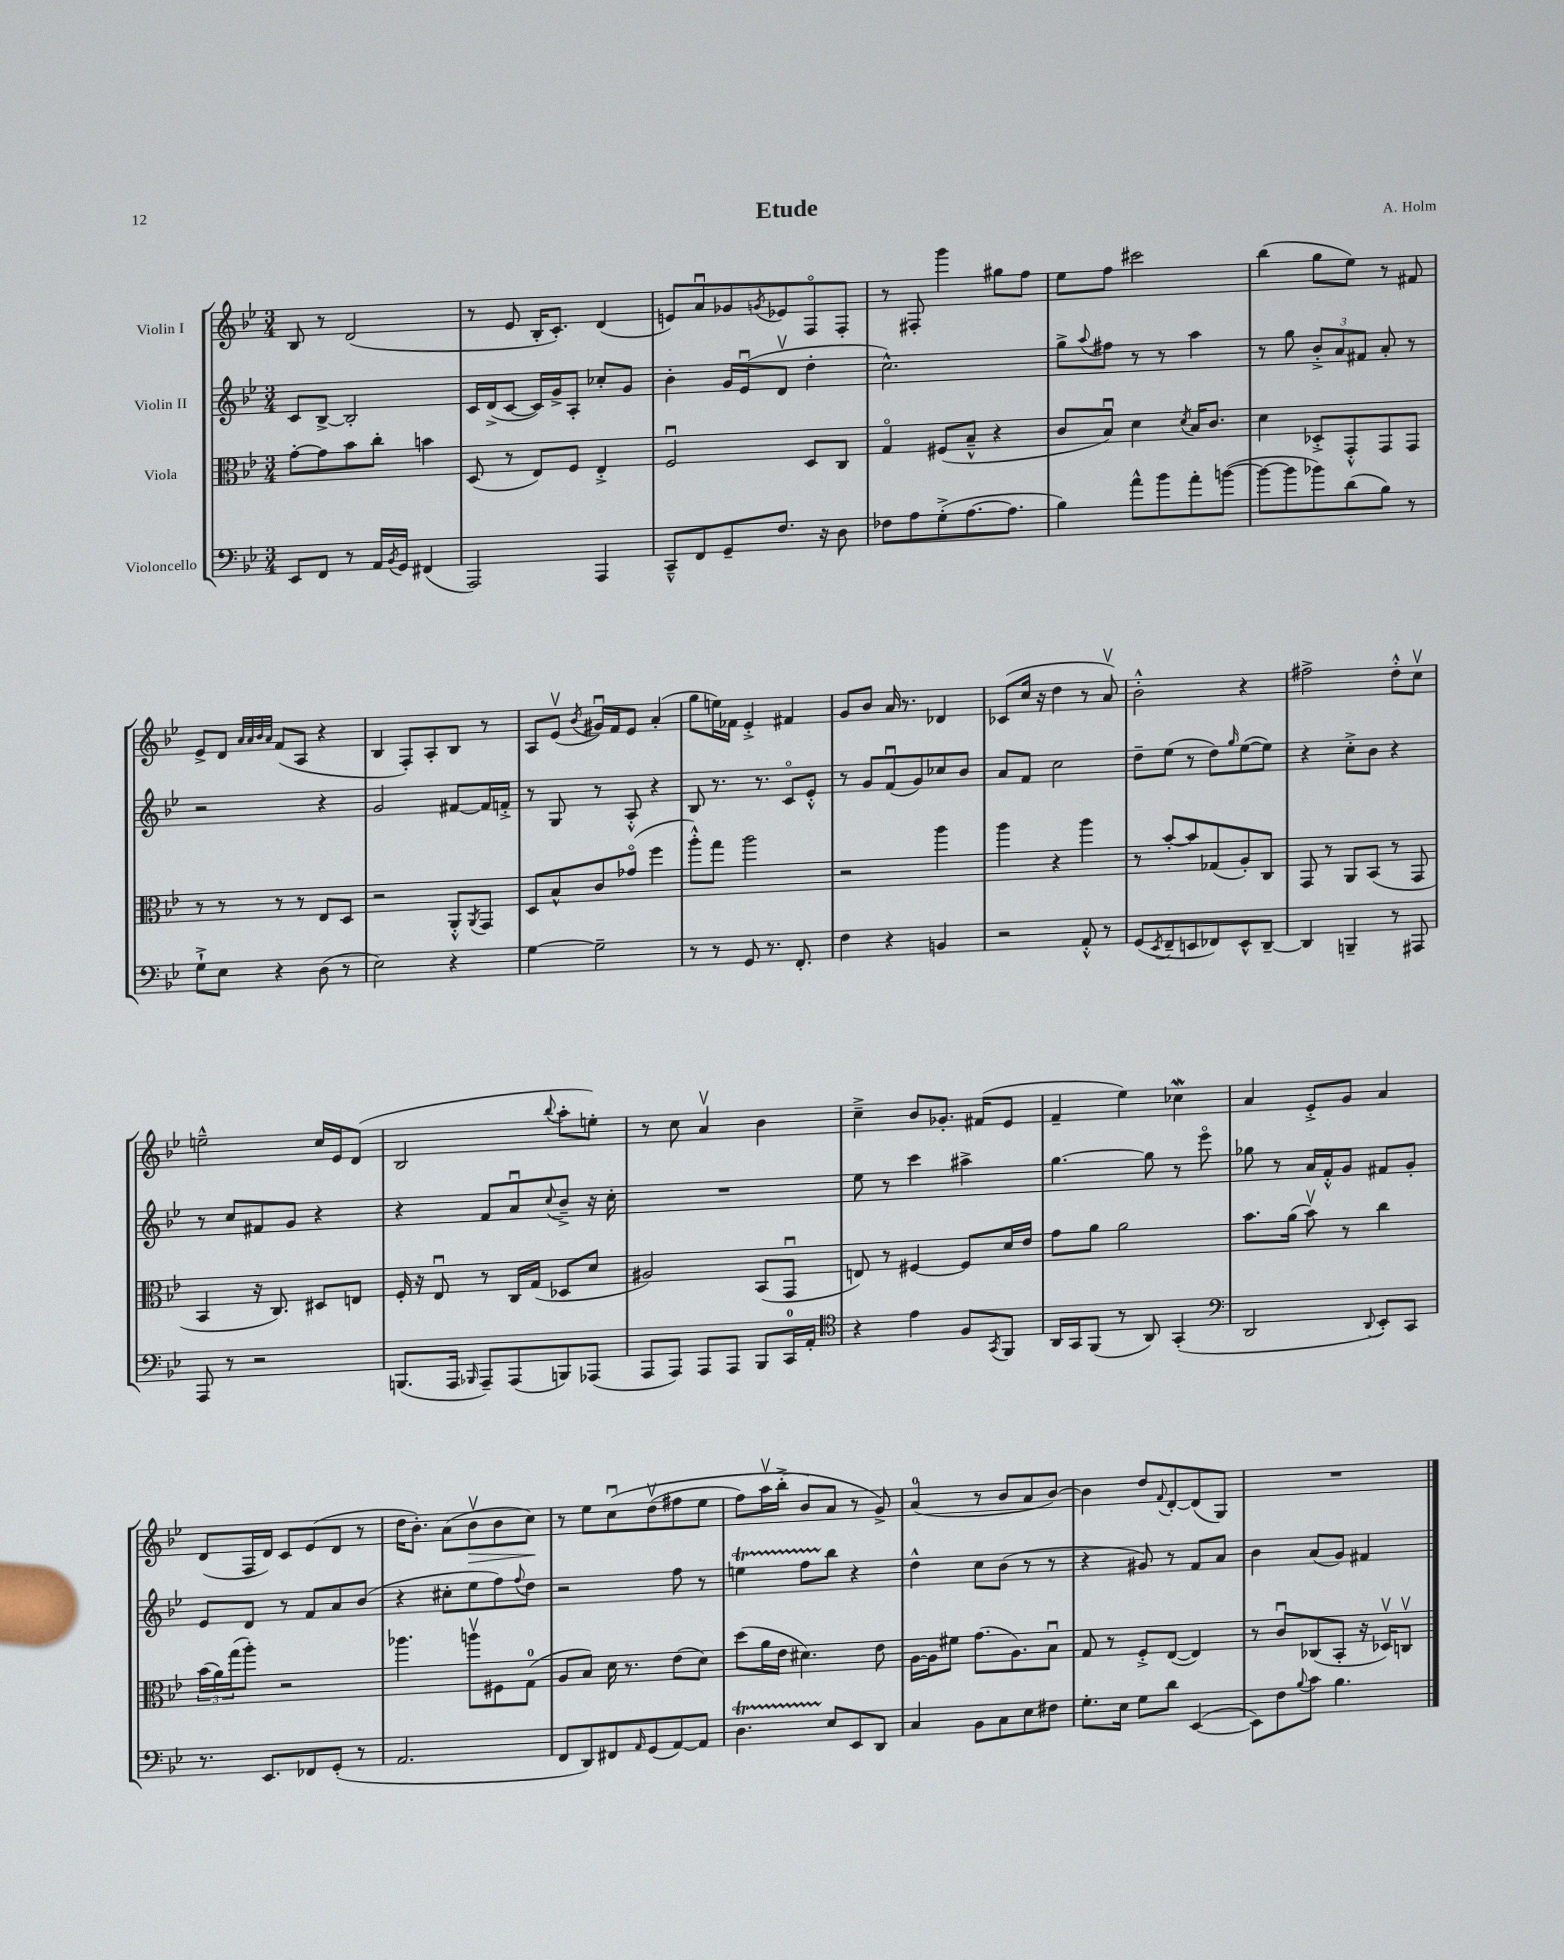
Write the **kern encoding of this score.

**kern	**kern	**kern	**kern
*staff4	*staff3	*staff2	*staff1
*clefF4	*clefC3	*clefG2	*clefG2
*k[b-e-]	*k[b-e-]	*k[b-e-]	*k[b-e-]
*M3/4	*M3/4	*M3/4	*M3/4
8EE-	[8g'	8c	8B-
8FF	8g]	[8B-^	8r
8r	8b-	2B-']	(2d
16AA	8cc'	.	.
8qBB-	.	.	.
16GG	.	.	.
(4FF#	4b	.	.
=	=	=	=
2AAA)	(8D	16c	8r
.	.	(16d^	.
.	8r	[8c	8e-
.	8E-)	16c])	16B-'
.	.	16g^	8.c')
.	8F	8A'	.
4AAA	4E-'^	8cc-'	(4d
.	.	8g	.
=	=	=	=
8CC~^^	2Fu	4b-'	8e)
8FF	.	.	8au
8GG~	.	16g	8g-
.	.	(16e-u	.
.	.	.	8qg
8.F	.	8dv	8e-
.	8D	4dd'	8Fo
16r	.	.	.
8D	8C	.	8F'
=	=	=	=
8F-	4Go	2.cc^^)	8r
8A	.	.	8F#'
(8G'^	(8F#	.	4ggg
[8.A	8B-~^^	.	.
.	4r	.	8gg#
8.A]	.	.	.
.	.	.	8ff
=	=	=	=
4B-)	8c	8gg^	8ee-
.	.	8qqaa	.
.	8B-u)	8ff#	8ff
8a^^	4d	8r	2ccc#
8b-	.	8r	.
.	8qd	.	.
8a'	16B-	4aa	.
.	8.c	.	.
([8b	.	.	.
=	=	=	=
8b_	4d	8r	(4bb-
8b]	.	8gg	.
8b-)	8D-'^	12b-'^	8gg
.	.	12a	.
(8d	8GG'^^	.	8ee-)
.	.	12f#	.
8B-)	8GG	8a'	8r
8r	8GG	8r	8f#
=	=	=	=
8G`^	8r	2r	8e-^
8E-	8r	.	8d
.	.	.	32qqa
.	.	.	32qqa
.	.	.	32qqb-
.	.	.	32qqa
4r	8r	.	(8f
.	8r	.	8A
(8D	8E-	4r	4r
8r	8D	.	.
=	=	=	=
2E-)	2r	2g	4B-
.	.	.	8F')
.	.	.	8A'
4r	8AA'^^	[8f#	8B-
.	8qAA	.	.
.	8GG	16f#]	8r
.	.	16f'^	.
=	=	=	=
[4G	8D	8r	8A
.	8B-^^	8G	(8e-v
.	.	.	8qb-
2G~]	8c	8r	16g#u)
.	.	.	16f
.	(8g-o	8A'^^	8e-
.	4ff	4r	(4a'
=	=	=	=
8r	8aa'^^)	8B-	8gg
8r	8gg	8.r	16ee)
.	.	.	16f-
8GG	2aa	.	4e-'^
.	.	8.r	.
8.r	.	.	.
.	.	8co	4f#
8.FF'	.	.	.
.	.	8e-'^^	.
=	=	=	=
4F	2r	8r	8g
.	.	8g	8b-
4r	.	(8fu	16a
.	.	.	8.r
.	.	8g)	.
4BB	4aa	8cc-	4d-
.	.	8b-	.
=	=	=	=
2r	4aa	8a	(8c-
.	.	8f	16cc
.	.	.	16r
.	4r	2cc	4dd
8AA'^^	4aa	.	8r
8r	.	.	8av)
=	=	=	=
(8GG	8r	8dd~	2b-'^^
8qEE-	.	.	.
8FF~	[8b-'	(8ee-	.
8EE	8b-]	8r	.
8FF-)	(8G-	8dd)	.
.	.	16qqgg	.
8EE^^	8A')	([8ee-	4r
[8DD~	8C	8ee-])	.
=	=	=	=
4DD]	8GG	4r	2ff#^
.	8r	.	.
4BBB~	8AA	8cc'^	.
.	(8BB-	8b-	.
8r	8r	4r	8dd'^^
8AAA#	8GG	.	8ccv
=	=	=	=
8AAA	4BB-	8r	2ee~^^
8r	.	8cc	.
2r	16r	8f#	.
.	8.C)	.	.
.	.	8g	.
.	8D#	4r	16cc
.	.	.	16e-
.	8E	.	(8d
=	=	=	=
(8.BBB	16F'	4r	2B-
.	16r	.	.
.	8E-u	.	.
16AAA	.	.	.
16qqBBB-	.	.	.
8AAA~)	8r	8f	.
(8AAA	16C	8au	.
.	(16G	.	.
.	.	8qqcc	8qqbb-
8BBB)	8D-	8b-~^	8aa'
(8AAA-	8d	16r	8ee')
.	.	16cc'	.
=	=	=	=
8AAA	2A#)	2.r	8r
8AAA)	.	.	8cc
8AAA	.	.	4av
8AAA	.	.	.
8BBB-	(8BB-	.	4b-
16CC	8GGu	.	.
16AA'	.	.	.
=	=	=	=
*clefC4	*	*	*
4r	8E)	8ee-	4cc~^
.	8r	8r	.
4e-	[4F#	4ccc	8b-
.	.	.	8.g-'
8F	8F#]	4aa#^	.
.	.	.	(16f#
8qGG	.	.	.
8FF	16d	.	8e-
.	16e-	.	.
=	=	=	=
16AA	8g	[4.gg	4f~
16GG	.	.	.
(8FF	8a	.	.
8r	2a	.	4ee-)
8AA)	.	8gg]	.
(4GG'	.	8r	4cc-
.	.	8eee-o	.
=	=	=	=
*clefF4	*	*	*
2DD	8.b-	8gg-	4a
.	.	8r	.
.	(16a	.	.
.	8b-v)	16a	8e-'^
.	.	16f'^^	.
.	8r	8g	8g
8qqDD	.	.	.
8EE-')	4cc	8f#	4a
8CC	.	8g'	.
=	=	=	=
8.r	(24b-	8e-	(8d
.	24a)	.	.
.	(24gg	.	.
.	8aa')	8d	16F
8.EE-	.	.	16d)
.	2r	8r	8c
8FF-	.	8f	(8e-
(8GG'	.	8a	8d
8r	.	(8b-	8r
=	=	=	=
2.AA	4.aa-	4r	16dd
.	.	.	8.b-')
.	.	8cc#'	(8a
.	8aav	8ee-	8b-v
.	8F#	8ff)	8b-
.	.	8qqff	.
.	(8G	8dd	8cc)
=	=	=	=
8FF	8A	2r	8r
8DD)	8B-)	.	8ee-
8FF#	16d	.	&(8ccu
.	8.r	.	.
16qqAA	.	.	.
(8GG	.	.	(8ddv
[8AA)	(8e-	8ff	8ff#
8AA]	8d)	8r	8ee-
=	=	=	=
4.D	(8dd	4ee	8ff)
.	16a	.	16aav
.	16e-	.	(16bb-'^
.	4.d#)	8ff	8b-&)
8E-	.	8bb-	8a
8EE-	.	4r	8r
8DD	8e-	.	8g^)
=	=	=	=
4C	[16A	4dd^^	(4a
.	16A]	.	.
.	8f#	.	.
8BB-	(8.g	8cc	8r
8C	.	(8b-	8b-
.	8.A)	.	.
8E-	.	8r	8a
8F#	8B-u	8r	[8b-)
=	=	=	=
8.G'	8G	4r	4b-]
.	8r	.	.
16E-	.	.	.
8G	8F'^	8g#)	8dd
.	.	.	8qqf
8d	([8E-	8r	[8d'
([4EE-	4E-])	8f	(8d]
.	.	8a	8G)
=	=	=	=
8EE-])	8r	4b-	2.r
8F	8cu	.	.
8qqB-	.	.	.
8c	(8C-	(8a	.
4.B-	8BB-'	8g)	.
.	16r	4f#	.
.	16D-v)	.	.
.	8Cv	.	.
==	==	==	==
*-	*-	*-	*-
